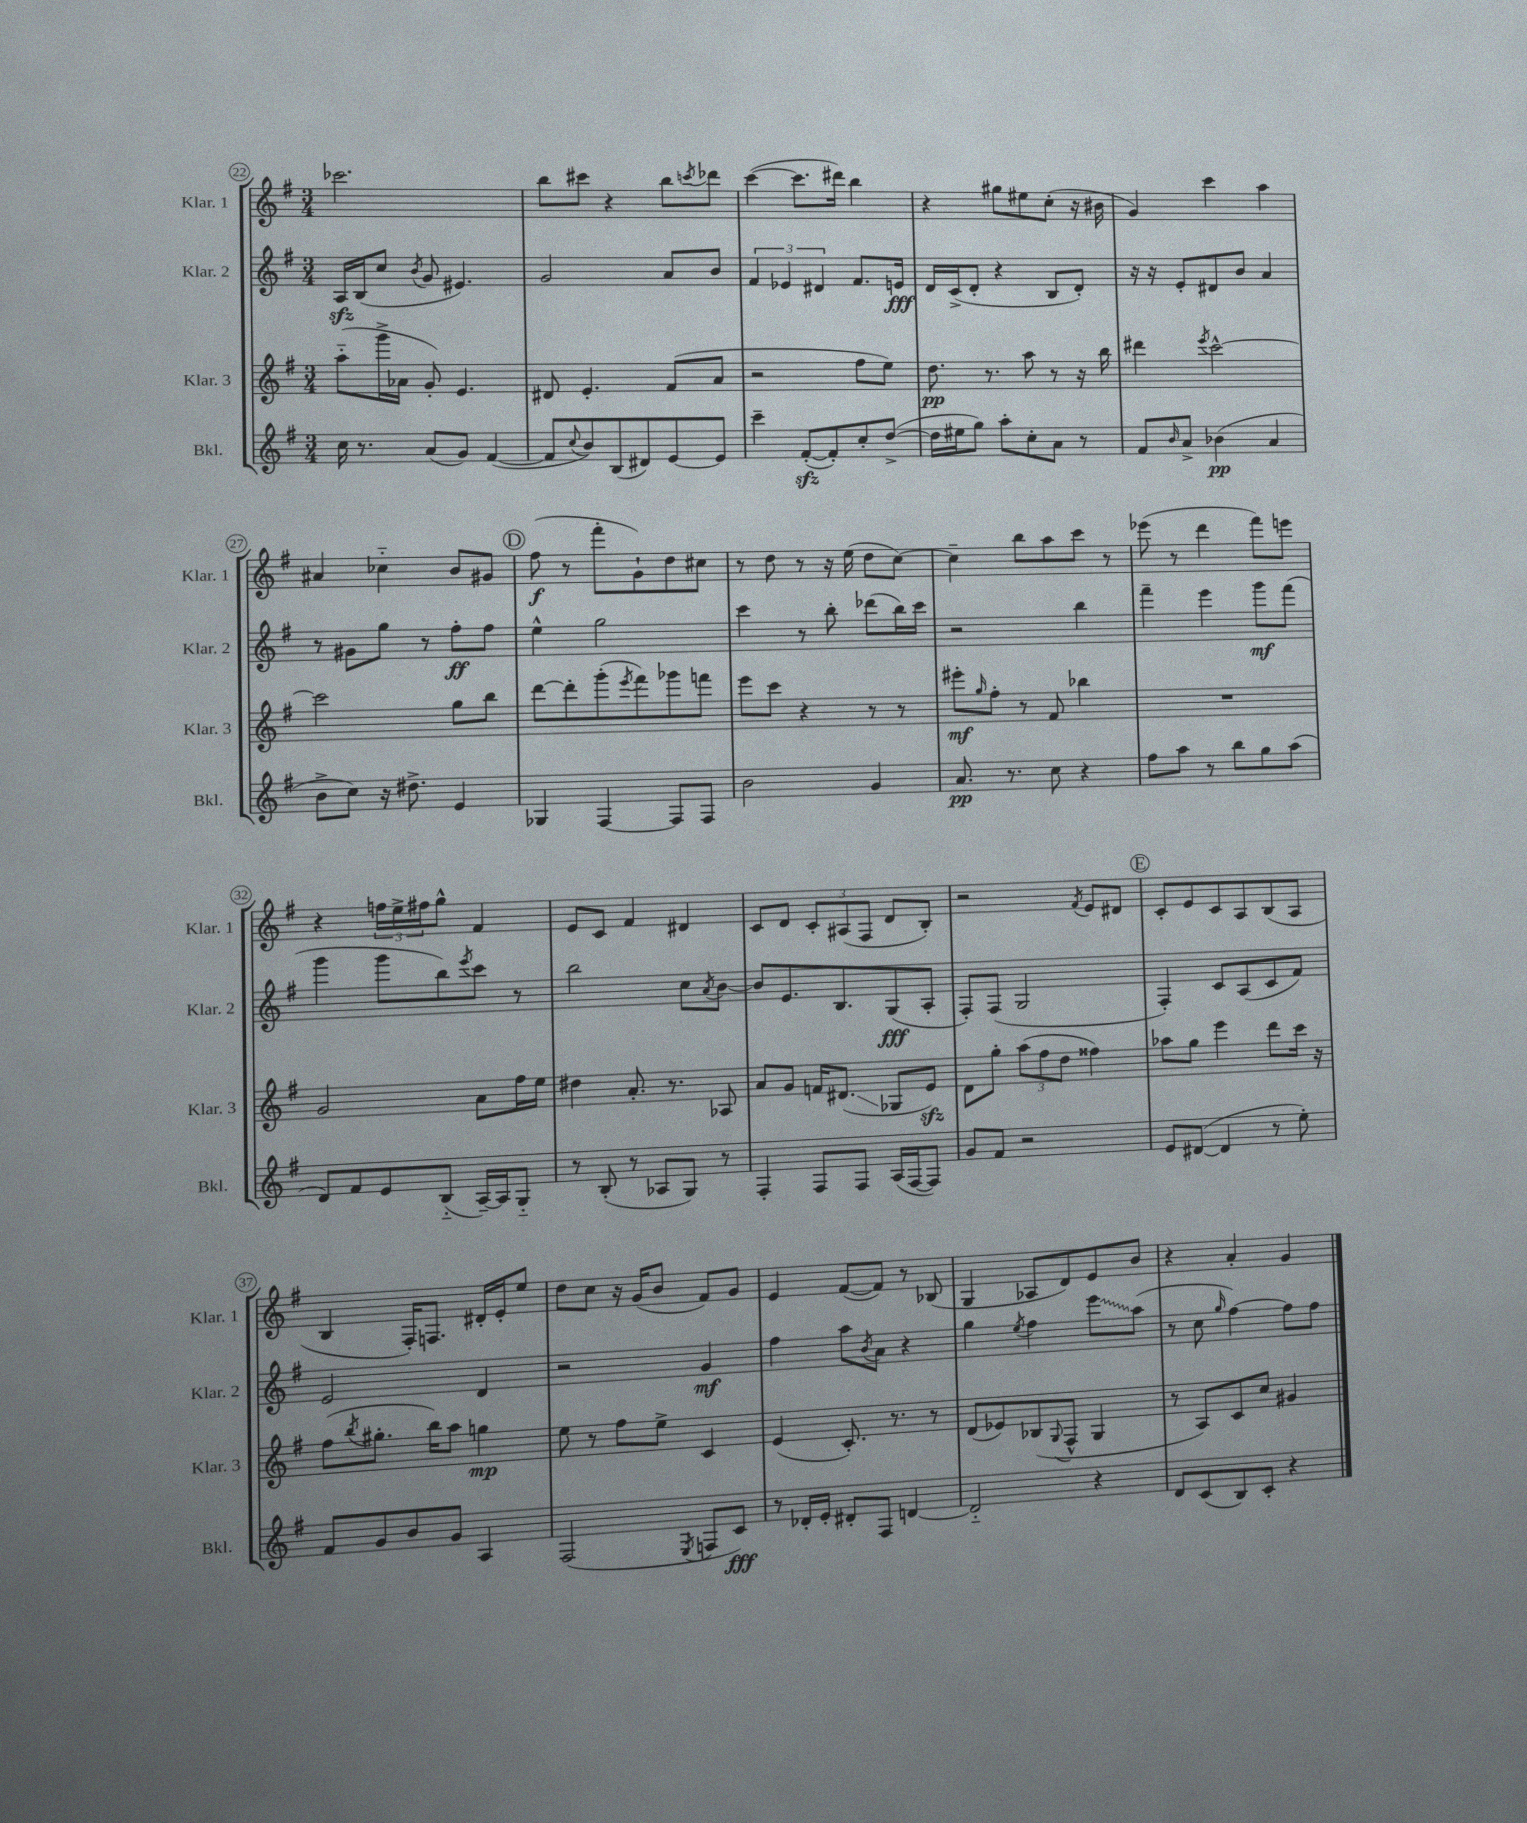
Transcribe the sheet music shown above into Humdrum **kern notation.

**kern	**kern	**kern	**kern
*staff4	*staff3	*staff2	*staff1
*clefG2	*clefG2	*clefG2	*clefG2
*k[f#]	*k[f#]	*k[f#]	*k[f#]
*M3/4	*M3/4	*M3/4	*M3/4
16cc	(8aa'~	16A	2.ccc-
8.r	.	(16B	.
.	16ggg^	8cc	.
.	16a-	.	.
.	.	8qb	.
(8a	8g')	8g	.
8g)	4.e	4.e#)	.
([4f#	.	.	.
=	=	=	=
8f#]	8d#	2g	8bb
8qqcc	.	.	.
8b)	4.e'	.	8ccc#
(8B	.	.	4r
8d#)	.	.	.
[8e	(8f#	8a	8bb
.	.	.	8qccc
8e]	8a	8b	8ddd-
=	=	=	=
4ccc~	2r	6f#	([4ccc
.	.	6e-	.
([8f#'	.	.	8.ccc]
.	.	6d#	.
8f#'])	.	.	.
.	.	.	16ddd#)
8cc'	8ff#	8.f#	4bb
([8dd^	8ee)	.	.
.	.	16e	.
=	=	=	=
16dd]	8.dd	16d	4r
16ee#	.	(16c^	.
8gg)	.	8d'	.
.	8.r	.	.
8aa'	.	4r	8gg#
8cc'	8aa	.	8ee#
8a	8r	8B	(8cc'
8r	16r	8d')	16r
.	16bb	.	16b#
=	=	=	=
8f#	4ddd#	16r	4g)
.	.	16r	.
16qqb	.	.	.
8a^	.	8e'	.
.	8qeee	.	.
(4b-	[2ccc^^	8d#	4ccc
.	.	8b	.
4a	.	4a	4aa
=	=	=	=
8b^	2ccc]	8r	4a#
8cc)	.	8g#	.
16r	.	8gg	4cc-'~
8.dd#^	.	.	.
.	.	8r	.
4e	8gg	8ff#'	8b
.	8bb	8ff#	8g#
=	=	=	=
4G-	[8ddd	4ee^^	(8ff#
.	8ddd']	.	8r
[4F#	(8ggg'	2gg	8fff#'
.	8qeee	.	.
.	8fff#)	.	8g`)
8F#]	8ggg-	.	8dd
8F#	8fff	.	8cc#
=	=	=	=
2b	8eee	4ccc	8r
.	8ccc	.	8dd
.	4r	8r	8r
.	.	8bb'	16r
.	.	.	(16ee
4g	8r	(8ddd-	8dd
.	8r	16bb)	[8cc)
.	.	16ccc	.
=	=	=	=
8.a	8eee#'	2r	4cc~]
.	16qqgg	.	.
.	8ff#'	.	.
8.r	.	.	.
.	8r	.	8bb
8cc	8f#	.	8aa
4r	4bb-	4bb	8ccc
.	.	.	8r
=	=	=	=
8ff#	2.r	4fff#~	(8eee-
8aa	.	.	8r
8r	.	4eee	4ddd
8bb	.	.	.
8gg	.	8ggg	8fff#)
(8aa	.	(8fff#	8eee
=	=	=	=
8d)	2g	4ggg	4r
8f#	.	.	.
8e	.	8ggg	24ff
.	.	.	24ee^
.	.	.	24ff#
(8B'~	.	8bb)	8gg^^
.	.	8qeee	.
[16A~)	8a	8ccc	4f#
16A]	.	.	.
8G'~	16ff#	8r	.
.	16ee	.	.
=	=	=	=
8r	4dd#	2bb	8e
(8B'	.	.	8c
8r	8.a'	.	4f#
8A-	.	.	.
.	8.r	.	.
8G)	.	8cc	4d#
.	.	8qa	.
8r	8A-	[8b	.
=	=	=	=
4F#'	8a	8b]	8c
.	8g	8.e	8d
8F#	16f	.	12c'
.	(8.d#	8.B	.
.	.	.	(12A#
8F#	.	.	.
.	.	.	12F#
(16A	8G-	(8G	8d
[16F#	.	.	.
8F#])	8e)	8A'	8B')
=	=	=	=
8g	8d	8F#')	2r
8f#	8gg'	(8F#	.
2r	(12aa	2G	.
.	12ff#	.	.
.	12dd	.	.
.	.	.	8qf#
.	4ff##)	.	8e
.	.	.	8d#
=	=	=	=
8e	8aa-	4F#')	8c'
([8d#	8gg	.	8e
4d#]	4eee	8c	8c
.	.	(8A	8A
8r	8ddd	8c	(8B
8ee')	16ccc	8f#)	8A
.	16r	.	.
=	=	=	=
8f#	(8ff#	2e	4B
.	8qbb	.	.
8g	8.gg#'	.	.
8b	.	.	16F#')
.	16bb)	.	8.F
8g	8aa	.	.
4A	4gg	4d	16d#'
.	.	.	16e'
.	.	.	8ee
=	=	=	=
(2F#	8ee	2r	8dd
.	8r	.	8cc
.	8ff#	.	16r
.	.	.	(16g
.	8ee^	.	8b
8qE	.	.	.
8F	4c	4g	8f#)
8c)	.	.	8g
=	=	=	=
8r	(4e	4ff#	4e
16d-'	.	.	.
16e'	.	.	.
8d#'	8.c')	8aa	([8f#
.	.	8qb	.
8F#	.	8a	8f#])
.	8.r	.	.
[4d	.	4r	8r
.	8r	.	(8B-
=	=	=	=
2d'~]	(8d	4gg	4G
.	8e-)	.	.
.	.	8qee	.
.	(8B-	4ff#	8A-
.	8qqG	.	.
.	8F#^^	.	8d)
4r	4G	8eee	8e
.	.	(8aa	8b
=	=	=	=
8d	8r	8r	4r
(8c	8A)	8cc	.
.	.	16qqgg	.
8B)	8c	[4ff#)	4a'
8c'	8cc	.	.
4r	4g#	8ff#]	4g
.	.	8ff#	.
==	==	==	==
*-	*-	*-	*-
